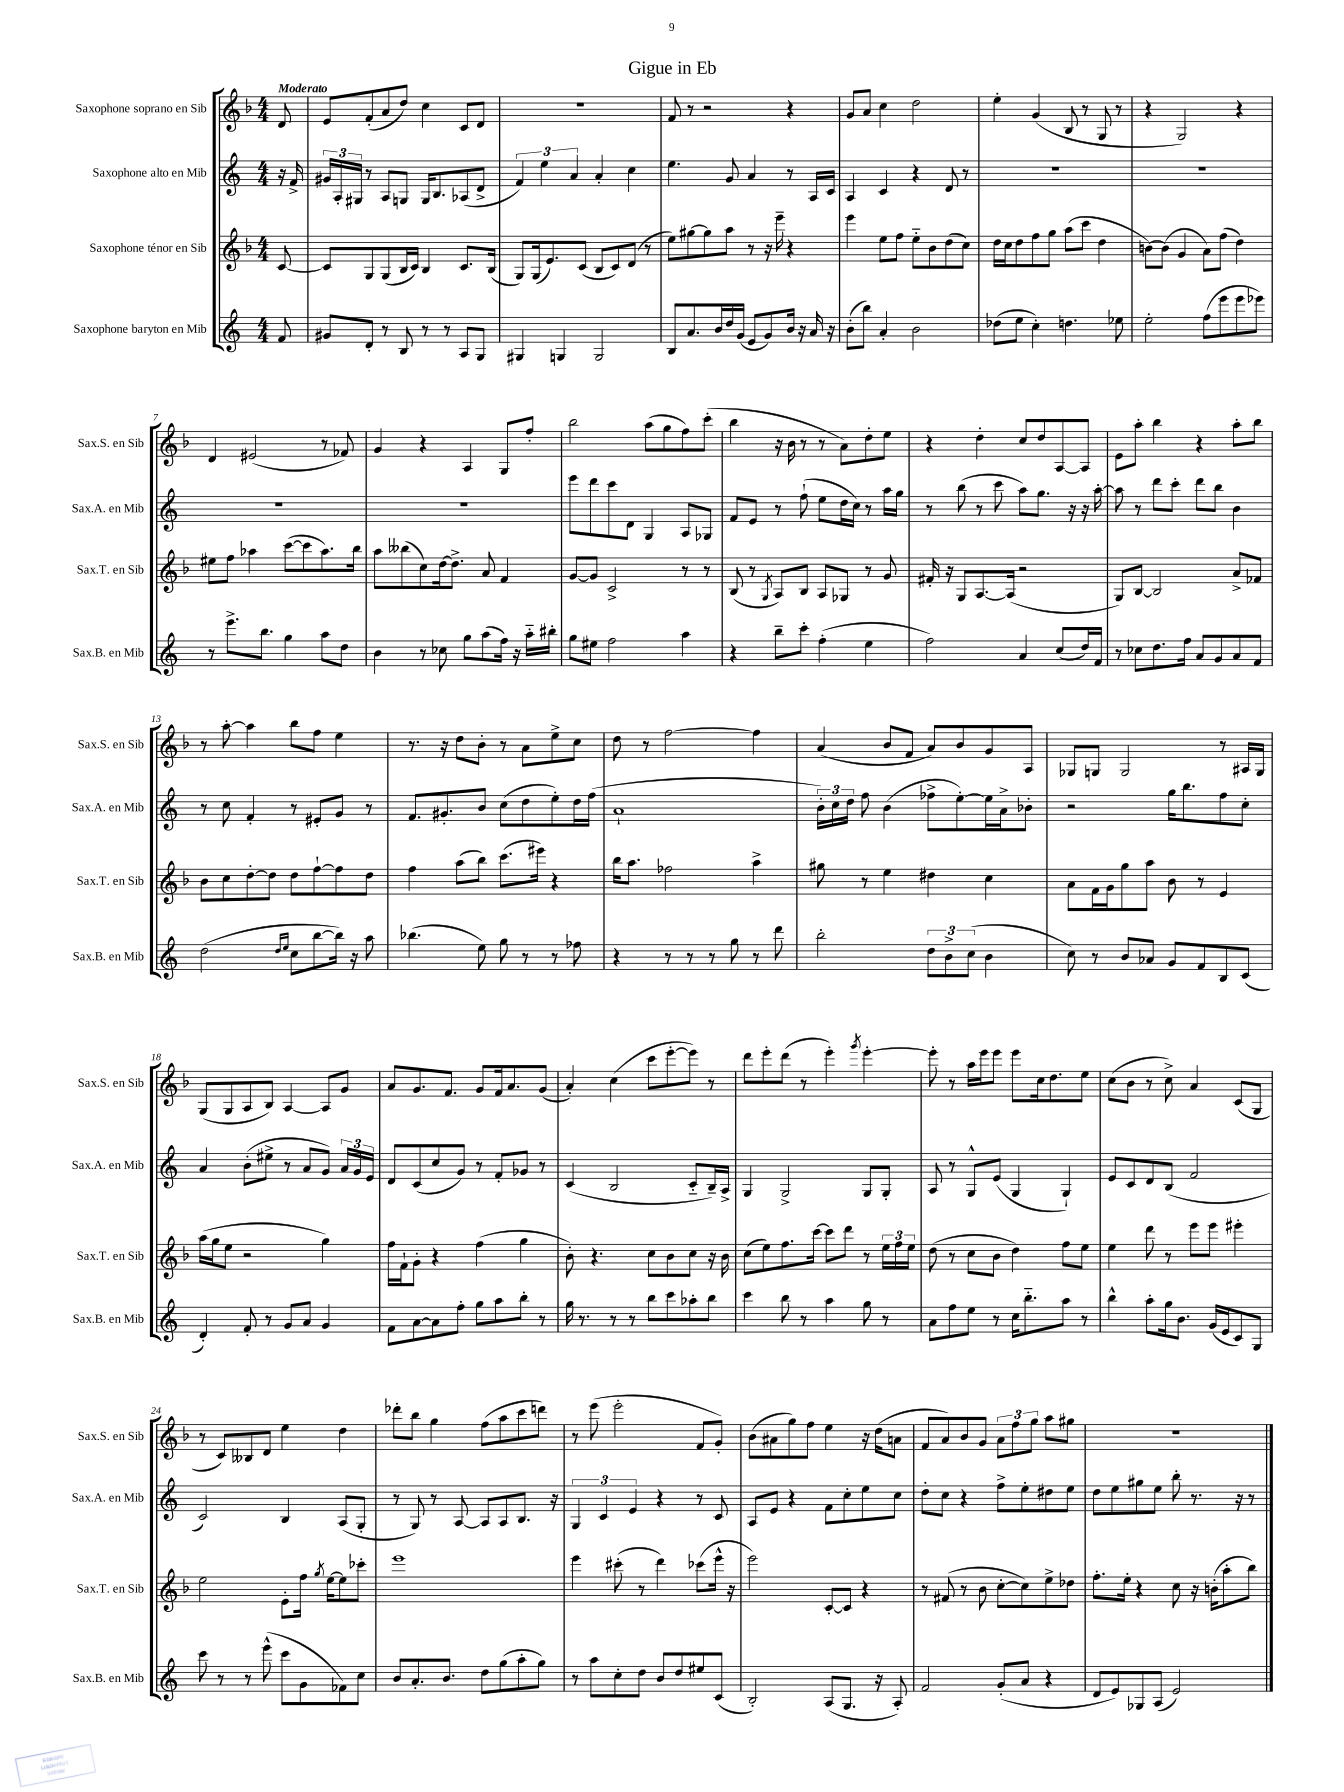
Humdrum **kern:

**kern	**kern	**kern	**kern
*staff4	*staff3	*staff2	*staff1
*clefG2	*clefG2	*clefG2	*clefG2
*k[]	*k[b-]	*k[]	*k[b-]
*M4/4	*M4/4	*M4/4	*M4/4
8f/	[8c/	16r	8d/
.	.	16f^/	.
=	=	=	=
8g#/L	8c/]L	24g#/LL	8e/L
.	.	24A'/	.
.	.	24G#/JJ	.
8d'/J	8G/	8r	(8f'/
8r	(8G/	8A/L	8a/
8B/	16B-/L	8G/J	8dd/J)
.	16c/JJ)	.	.
8r	4B-/	16G/LK	4cc\
.	.	8.B/	.
8r	.	.	.
8A/L	8.c/L	(8A-/	8c/L
8G/J	.	8d^/J	8d/J
.	(16B-/Jk	.	.
=	=	=	=
4G#/	8G/L)	6f/)	1r
.	(16G/k	.	.
.	.	6ee\	.
.	8.e/)	.	.
4G/	.	.	.
.	.	6a/	.
.	(8c/J	.	.
2G/	8B-/L	4a'/	.
.	8c/)	.	.
.	(8d/J	4cc\	.
.	8r	.	.
=	=	=	=
8B/L	8ee\L)	4.ee\	8f/
8.a/	[8gg#\	.	8r
.	8gg#\]	.	2r
16b/L	.	.	.
16dd/	8aa\J	8g/	.
(16g/JJ	.	.	.
8e/L	8r	4a/	.
8g/)	16r	.	.
.	16eee~\	.	.
16b/Jk	4r	8r	4r
16r	.	.	.
16a/	.	16A/LL	.
16r	.	16c/JJ	.
=	=	=	=
(8b'\L	4eee\	4A/	8g/L
8bb\J)	.	.	8a/J
4a'/	8ee\L	4c/	4cc\
.	8ff\J	.	.
2b\	8ee'~\L	4r	2dd\
.	8b-\	.	.
.	(8dd\	8d/	.
.	8cc\J)	8r	.
=	=	=	=
(8dd-\L	16dd\LL	1r	4ee'\
.	16cc\J	.	.
8ee\J	8dd\	.	.
4cc'\)	8ff\	.	(4g/
.	8gg\J	.	.
4.dd\	(8aa\L	.	8B-/
.	8ccc\J	.	8r
.	4dd\	.	8G/
8ee-\	.	.	8r
=	=	=	=
2ee'\	[8b\L)	1r	4r
.	(8b\]J	.	.
.	4g/	.	2G/)
(8ff\L	8a\L)	.	.
8eee\	(8ff\J	.	.
8eee\	4dd\)	.	4r
8eee-\J)	.	.	.
=	=	=	=
8r	8ee#\L	1r	4d/
8.eee^\L	8ff\J	.	.
.	4aa-\	.	(2e#/
8.bb\J	.	.	.
4gg\	([8ccc\L	.	.
.	8ccc\]	.	.
8aa\L	8.aa-\)	.	8r
8dd\J	.	.	8f-/)
.	16bb-\Jk	.	.
=	=	=	=
4b\	8aa\L	1r	4g/
.	(8bb--\	.	.
8r	8cc\)	.	4r
8cc-\	[16dd\k	.	.
.	8.dd^\]J	.	.
8gg\L	.	.	4A/
(8aa\	8a/	.	.
16ff\Jk)	4f/	.	8G/L
16r	.	.	.
16aa'~\LL	.	.	8ff'/J
16bb#'\JJ	.	.	.
=	=	=	=
8gg\L	[8g/L	8eee\L	2bb-\
8ee#\J	8g/]J	8ddd\	.
2ff\	2c^/	8ccc\	.
.	.	8d\J	.
.	.	4G/	(8aa\L
.	.	.	8gg\
4aa\	8r	8A/L	8ff\)
.	8r	8G-/J	(8ccc'\J
=	=	=	=
4r	(8B-/	8f/L	4bb-\
.	8r	8e/J	.
.	8qG/	.	.
8bb~\L	8A/L)	8r	16r
.	.	.	16b-\
8ccc'\J	8B-/J	(8ff`\	8r
(4ff'\	8A/L	8ee\L	8r
.	8G-/J	16dd\L	8a\L)
.	.	16cc\JJ)	.
4ee\	8r	8r	8dd'\
.	8g/	16aa\LL	8ee\J
.	.	16gg\JJ	.
=	=	=	=
2ff\)	16f#'/	8r	4r
.	16r	.	.
.	8G/L	(8bb\	.
.	[8.A/	8r	4dd'\
.	.	8ccc\	.
.	(16A/]Jk	.	.
4a/	2r	8aa\L)	8cc/L
.	.	8.gg\J	8dd/
(8cc/L	.	.	[8A/
.	.	16r	.
16dd/L)	.	16r	8A/]J
16f/JJ	.	[16aa'\	.
=	=	=	=
8r	8G/L)	8aa\]	8e\L
8cc-\L	[8B-/J	8r	8aa'\J
8.dd\	2B-/]	8ddd\L	4bb-\
.	.	8ccc'\J	.
16ff\Jk	.	.	.
8a/L	.	8ddd\L	4r
8g/	.	8bb\J	.
8a/	8a^/L	4b\	8aa'\L
8f/J	8f-/J	.	8bb-\J
=	=	=	=
(2dd\	8b-\L	8r	8r
.	8cc\	8cc\	[8aa'\
.	[8dd'\	4f'/	4aa\]
.	8dd\]J	.	.
16qqdd/LL	.	.	.
16qqee/JJ	.	.	.
8cc\L	8dd\L	8r	8bb-\L
[8bb\	[8ff`\	8e#'/L	8ff\J
16bb\]Jk)	8ff\]	8g/J	4ee\
16r	.	.	.
8aa\	8dd\J	8r	.
=	=	=	=
(4.bb-\	4ff\	8.f/L	8.r
.	.	8.g#'/	16r
.	(8aa\L	.	8dd\L
8ee\)	8bb-\J)	8b/J	8b-'\J
8gg\	(8.ccc\L	(8cc\L	8r
8r	.	8dd\	8a\L
.	16eee#\Jk)	.	.
8r	4r	8ee'\)	8ee^\
8ff-\	.	16dd\L	8cc\J
.	.	(16ff\JJ	.
=	=	=	=
4r	16bb-\LK	1a`	8dd\
.	8.aa\J	.	.
.	.	.	8r
8r	2ff-\	.	[2ff\
8r	.	.	.
8r	.	.	.
8gg\	.	.	.
8r	4aa^\	.	4ff\]
8ddd\	.	.	.
=	=	=	=
2bb'\	8gg#\	24b'\LL)	(4a/
.	.	24cc\	.
.	.	24dd\JJ	.
.	8r	8ff\	.
.	4ee\	(4b\	8b-/L
.	.	.	8f/J
12dd\L	4dd#\	8ff-^\L	8a/L)
12b^\	.	.	.
.	.	[8ee'\)	8b-/
(12cc\J	.	.	.
4b\	4cc\	16ee\]L	8g/
.	.	16a^\J	.
.	.	8b-'\J	8A/J
=	=	=	=
8cc\)	8a\L	2r	8G-/L
8r	16f\L	.	8G/J
.	16g\J	.	.
8b/L	8gg\	.	2G/
8a-/J	8aa\J	.	.
8g/L	8b-\	16gg\LK	.
.	.	8.bb\	.
8f/	8r	.	.
8B/	4e/	8ff\	8r
(8c/J	.	8cc'\J	16A#/LL
.	.	.	16G/JJ
=	=	=	=
4d'/)	(16aa\LL	4a/	(8G/L
.	16gg\J	.	.
.	8ee\J	.	8G/
8f'/	2r	(8b'\L	8A/
8r	.	8ee#^\J	8B-/J)
8g/L	.	8r	[4A/
8a/J	.	8a/L	.
4g/	4gg\)	8g/J)	8A/]L
.	.	24a/LL	8g/J
.	.	24g/	.
.	.	24e/JJ	.
=	=	=	=
8f\L	16ff\LL	8d/L	8a/L
.	16f`\J	.	.
[8a\	8g'\J	(8c/	8.g/
8a\]	4r	8cc/	.
.	.	.	8.f/J
8ff'\J	.	8g/J)	.
8gg\L	(4ff\	8r	8g/L
8aa\	.	8f'/L	16f/k
.	.	.	8.a/
8bb'\J	4gg\	8g-/J	.
8r	.	8r	(8g/J
=	=	=	=
16gg\	8b-'\)	(4c/	4a'/)
8.r	.	.	.
.	4.r	.	.
8r	.	2B/	(4cc\
8r	.	.	.
8bb\L	8cc\L	.	8ccc\L
8ccc\	8b-\	.	[8eee'\
8aa-'\	8cc\J	8c'~/L	8eee\]J)
8bb\J	16r	16B~/L)	8r
.	16b-\	16A^/JJ	.
=	=	=	=
4ccc\	(8cc\L	4G/	8ddd\L
.	8ee\)	.	8eee'\
8bb\	8.ff\	2G^/	(8ddd\J
8r	.	.	8r
.	[16ccc\Jk	.	.
4aa\	8ccc\]L	.	4eee'\)
.	8ddd\J	.	.
.	.	.	8qggg/
8gg\	8r	8G/L	[4eee'\
8r	24ee\LL	8G'/J	.
.	24ff\	.	.
.	24ee\JJ	.	.
=	=	=	=
8a\L	(8dd\	8A/	8eee'\]
8ff\	8r	8r	8r
8ee\J	8cc\L	8G^^/L	16aa\LL
.	.	.	16eee\J
8r	8b-\J	(8e/J	8eee\J
16cc\LK	4dd\)	4G/	8eee\L
8.bb'~\	.	.	.
.	.	.	16cc\k
.	.	.	8.dd\
8aa\J	8ff\L	4G`/)	.
8r	8ee\J	.	8ee\J
=	=	=	=
4bb^^\	4ee\	8e/L	(8cc\L
.	.	8c/	8b-\J
8aa'\L	8ddd\	8d/	8r
16gg\k	8r	(8B/J	8cc^\)
8.b\J	.	.	.
.	8eee\L	2f/	4a/
(16g/LL	8eee\J	.	.
16e/J	.	.	.
8c/)	4eee#'\	.	(8c/L
8G/J	.	.	8G/J
=	=	=	=
8ccc\	2ee\	2c/)	8r
8r	.	.	8c/L)
8r	.	.	8B--/
(8eee^^\	.	.	8d/J
8ccc\L	8e'\L	4B/	4ee\
8g\	16ff\Jk	.	.
.	8qgg/	.	.
.	[16ee\LK	.	.
8f-\)	8ee\]	(8A/L	4dd\
8cc\J	8ccc-'\J	8G'/J	.
=	=	=	=
8b/L	1eee	8r	8ddd-'\L
8.a'/	.	8G/)	8bb-\J
.	.	8r	4gg\
8.b/J	.	.	.
.	.	[8A/	.
8dd\L	.	8A/]L	(8ff\L
(8gg\	.	8A/	8aa\
8aa'\	.	8.B/J	8ccc\
8gg\J)	.	.	8ddd\J)
.	.	16r	.
=	=	=	=
8r	4eee\	6G/	8r
8aa\L	.	.	(8eee\
.	.	6c/	.
8cc'\	(8ccc#'\	.	2eee'\
.	.	6e/	.
8dd\J	8r	.	.
8b/L	4ddd\)	4r	.
8dd/	.	.	.
8ee#/	(8ccc-\L	8r	8f/L
(8c/J	16eee^^\Jk	8c/	8g'/J)
.	16r	.	.
=	=	=	=
2B'/)	2eee\)	8A/L	(8b-\L
.	.	8e/J	8a#\
.	.	4r	8gg\)
.	.	.	8ff\J
(8A/L	[8c'/L	8f\L	4ee\
8.G/J	8c/]J	8cc'\	.
.	4r	8ee\	16r
16r	.	.	(16dd\LK
8A'/)	.	8cc\J	8a\J
=	=	=	=
2f/	8r	8dd'\L	8f/L
.	(8f#/	8cc\J	8a/)
.	8r	4r	8b-/
.	8b-\	.	8g/J
(8g'/L	[8cc'\L	8ff^\L	12a\L
.	.	.	12ff\
8a/J	8cc\])	8ee'\	.
.	.	.	12gg\J
4r	8ee^\	8dd#\	8aa\L
.	8dd-\J	8ee\J	8gg#\J
=	=	=	=
8d/L	8.ff'\L	8dd\L	1r
8e/)	.	8ee\	.
.	16ee'\Jk	.	.
8G-/	4r	8gg#\	.
(8A/J	.	8ee\J	.
2e/)	8cc\	8bb'\	.
.	16r	8.r	.
.	(16b'\LK	.	.
.	8aa'\	.	.
.	.	16r	.
.	8bb-\J)	8r	.
==	==	==	==
*-	*-	*-	*-
